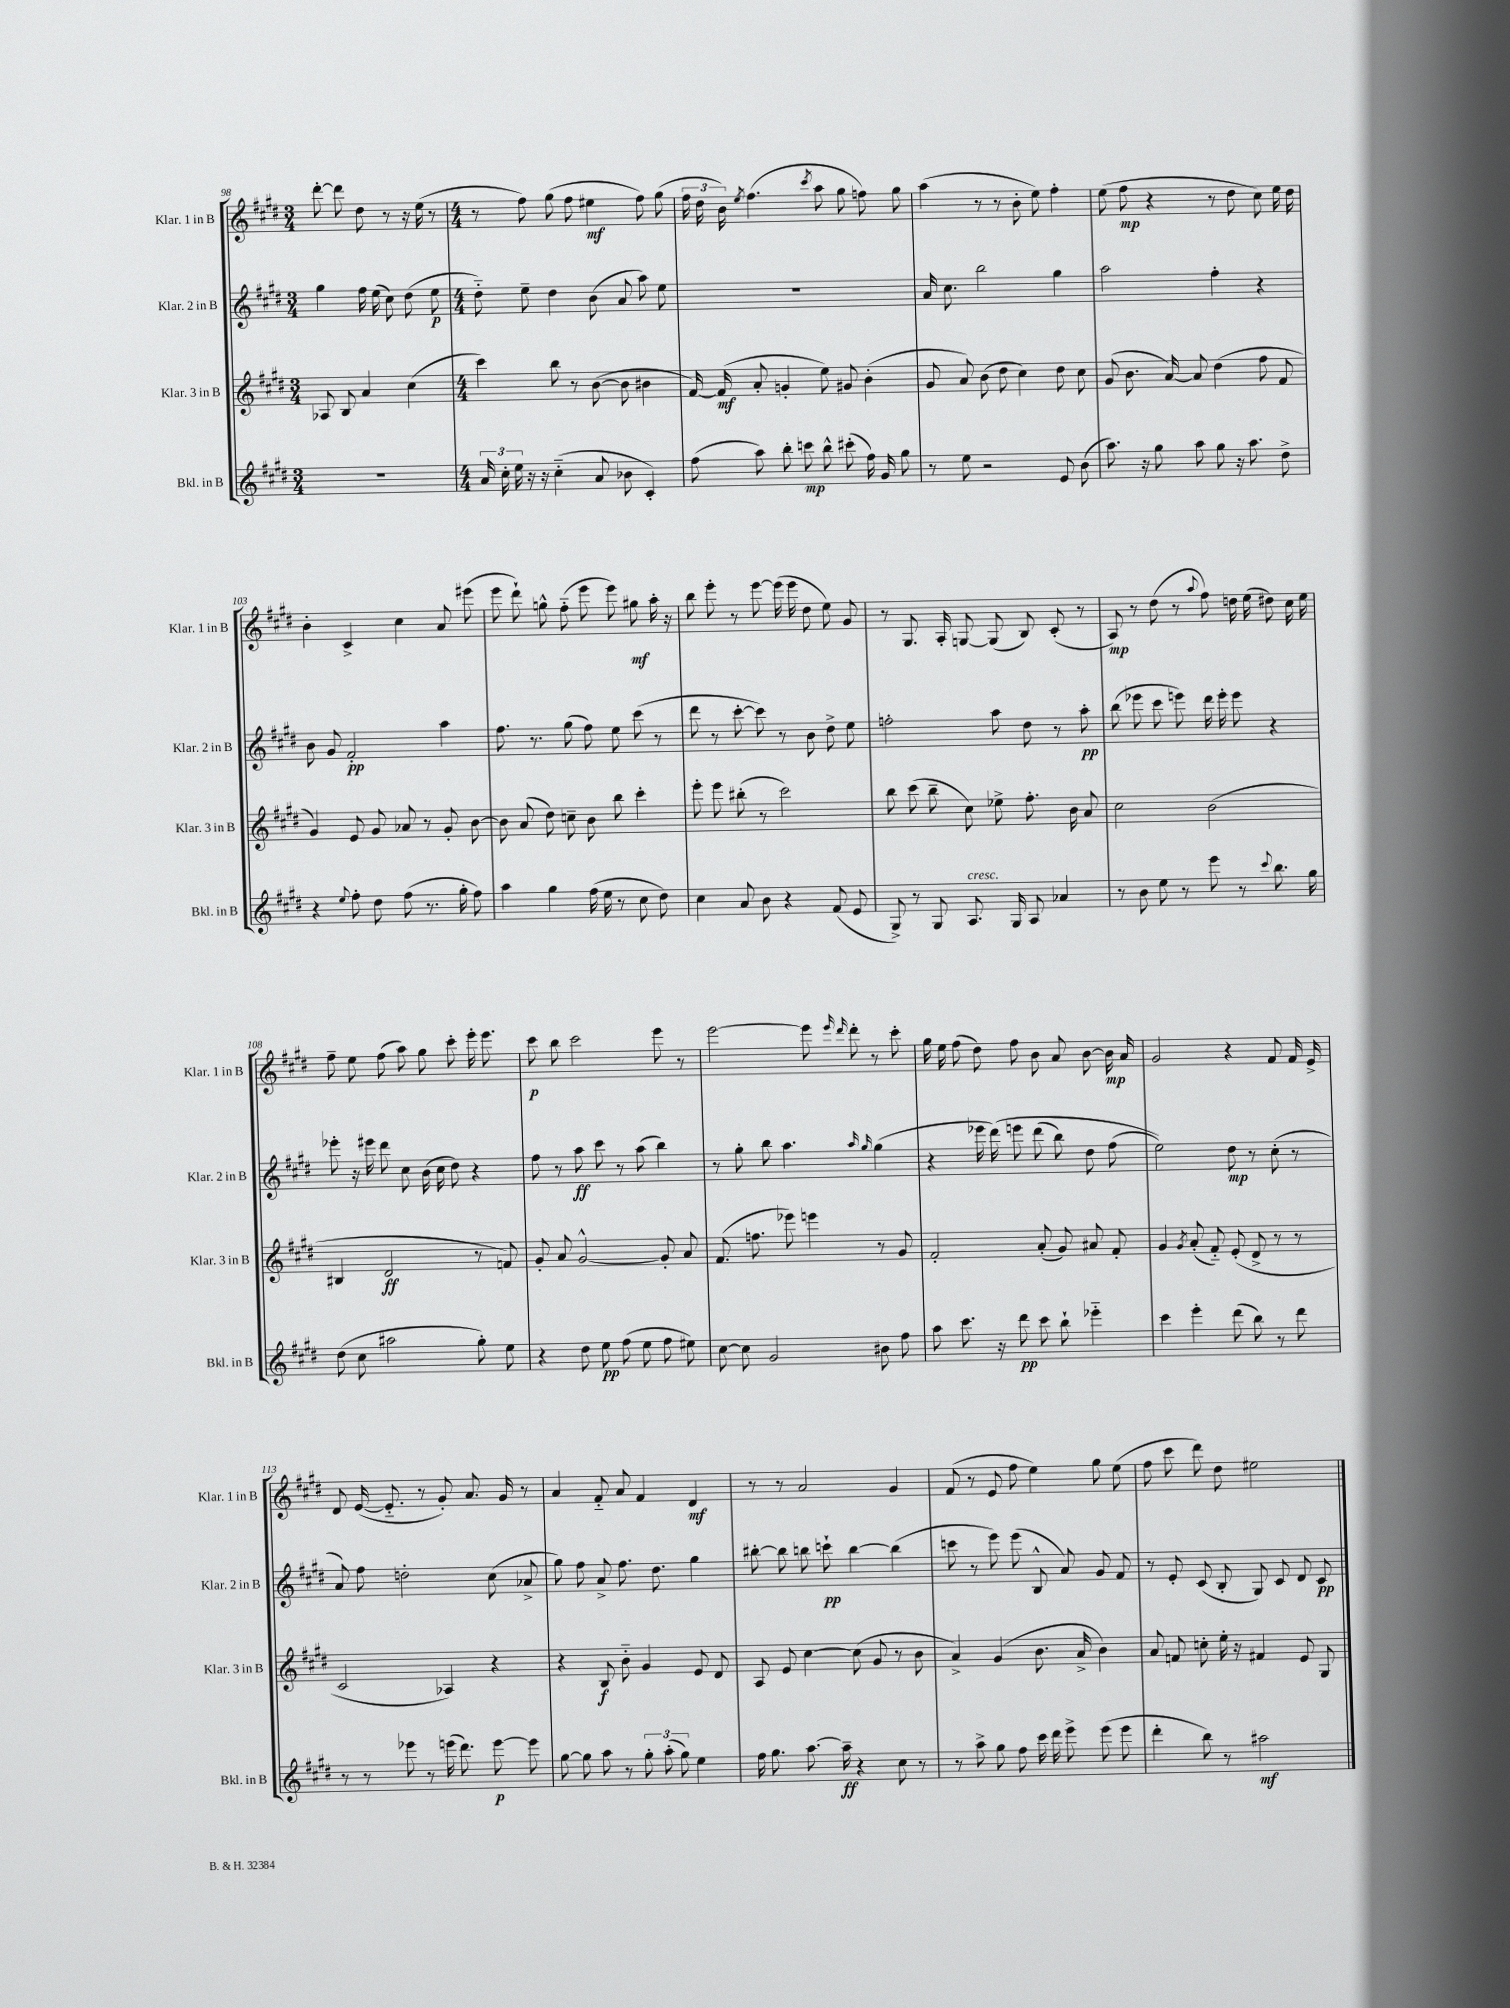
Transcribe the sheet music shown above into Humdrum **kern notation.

**kern	**kern	**kern	**kern
*staff4	*staff3	*staff2	*staff1
*clefG2	*clefG2	*clefG2	*clefG2
*k[f#c#g#d#]	*k[f#c#g#d#]	*k[f#c#g#d#]	*k[f#c#g#d#]
*M3/4	*M3/4	*M3/4	*M3/4
2.r	8A-	4gg#	[8ddd#'
.	8B	.	8ddd#]
.	4a	16ff#	8dd#
.	.	(16ee	.
.	.	8cc#)	8r
.	(4cc#	(8dd#	16r
.	.	.	(16ee
.	.	8ee	8r
=	=	=	=
*M4/4	*M4/4	*M4/4	*M4/4
24a	4ccc#)	8dd#'~)	8r
24cc#'	.	.	.
24ee	.	.	.
16r	.	8ee~	8ff#)
16r	.	.	.
(4cc#'~	8bb	4dd#	(8gg#
.	8r	.	8ff#
8a	([8b	(8b	4ee#
8b-	8b]	8a	.
4c#')	4b#	8aa)	8ff#)
.	.	8ee	(8gg#
=	=	=	=
(8ff#	[16f#)	1r	24ff#
.	.	.	24dd#
.	(16f#]	.	.
.	.	.	24b)
.	.	.	8qee
8aa)	8a'	.	(4.ff#
8bb'	4g'	.	.
8ccc	.	.	.
.	.	.	8qccc#
8bb^^	8ee)	.	8aa
(8ccc#'	8g#	.	8gg#
16ff#)	(4b'	.	8ff)
16g#	.	.	.
8gg#	.	.	8gg#
=	=	=	=
8r	8g#	16a	(4aa
.	.	8.cc#	.
8ee	8a)	.	.
2r	(8b	2bb	8r
.	8dd#	.	8r
.	4cc#)	.	8b'
.	.	.	8ee)
8e	8dd#	4gg#	4ff#'
(8b	8cc#	.	.
=	=	=	=
8.aa)	(8g#	2aa	(8ee
.	8.b	.	8ff#
16r	.	.	.
8gg#	.	.	4r
.	[16a)	.	.
8aa	8a]	.	.
8gg#	(4dd#	4ff#'	8r
16r	.	.	8dd#
8.aa	.	.	.
.	8ff#	4r	8cc#)
8dd#^	8f#	.	16ee
.	.	.	16dd#
=	=	=	=
4r	4g#)	8b	4b'
.	.	8g#	.
8qqee	.	.	.
8ff#'	8e	2f#'	4c#^
8dd#	8g#	.	.
(8ff#	8a-	.	4cc#
8.r	8r	.	.
.	8g#'	4aa	8a
16gg#'	.	.	.
8ff#)	[8b	.	(8eee#
=	=	=	=
4aa	8b]	8.ff#	8eee
.	(8a	.	8ddd#`)
.	.	8.r	.
4gg#	8dd#)	.	8gg^^
.	8cc~	(8gg#	(8ff#'~
(16ff#	8b	8ff#)	8eee
16ee	.	.	.
8r	8bb	8ee	8eee)
8cc#	4ccc#'	(8ccc#	8gg#
8dd#)	.	8r	16aa'
.	.	.	16r
=	=	=	=
4cc#	8eee'	8ddd#	8bb
.	8eee	8r	8eee'
8a	(8bb#'	[8ccc#'	8r
8b	8r	8ccc#])	[8eee
4r	2ccc#)	8r	(16eee]
.	.	.	16eee
.	.	8b	8dd#
(8f#	.	8dd#^	8ee)
8e	.	8ee	8g#
=	=	=	=
8G#^)	8bb	2ff'	8r
8r	(8ccc#	.	8.G#
8G#	8bb~	.	.
.	.	.	16A'
8.A	8cc#)	.	[8G
.	8ee-^	8aa	(8G]
16G#	.	.	.
8A	8.ff#'	8dd#	8B)
4a-	.	8r	(8c#'
.	16b	.	.
.	8a	8aa'	8r
=	=	=	=
8r	2cc#	(8bb	8A)
8b	.	8eee-	8r
8ee	.	8ccc#	(8dd#
8r	.	8eee)	8r
.	.	.	8qqaa
8eee	(2b	16ddd#	8ff#)
.	.	16eee'	.
8r	.	8eee	16dd
.	.	.	(16ee
8qqccc#	.	.	.
8.bb	.	4r	8dd#)
.	.	.	16cc#
16gg#	.	.	16ee
=	=	=	=
(8dd#	4B#	8eee-'	8ff#~
8cc#	.	16r	8ee
.	.	16eee#	.
2aa#	2d#	8ddd#	(8ff#
.	.	8cc#	8aa)
.	.	(16b	8gg#
.	.	16cc#	.
.	.	8dd#)	8ccc#'
8gg#')	8r	4r	16eee'
.	.	.	8.eee
8ee	8f)	.	.
=	=	=	=
4r	8g#'	8ff#	8ccc#
.	8a	8r	8bb
8dd#	[2g#^^	8aa	2ccc#
8ee	.	8ccc#	.
(8ff#	.	8r	.
8ee	.	(8aa	.
8ff#	8g#']	4bb)	8eee
8ee#)	8a	.	8r
=	=	=	=
[8cc#	(8.f#	8r	[2eee
8cc#]	.	8gg#'	.
.	8.ff	.	.
2g#	.	8bb	.
.	8eee-)	4.aa	.
.	4eee	.	8eee]
.	.	.	16qqeee
.	.	.	16qqddd#
.	.	.	8ddd#'
.	.	16qqaa	.
.	.	16qqgg#	.
8b#	8r	(4gg#	8r
8ff#	8g#	.	8ccc#'
=	=	=	=
8aa	2f#'	4r	16gg#
.	.	.	16ee
8.ccc#	.	.	(8ff#
.	.	16eee-	8dd#)
16r	.	&(16ddd#)	.
8ddd#	.	8eee	8ff#
8ccc#	(8a'	(8ddd#	8b
8bb`	8g#)	8bb)	8a
4eee-'~	8a#	8dd#	[8b
.	8f#'	(8ff#	16b]
.	.	.	16a
=	=	=	=
4ccc#	4g#	2ee)&)	2g#
.	8qg#	.	.
4eee'	(8a'	.	.
.	8f#'~)	.	.
(8ddd#	(8e'	8dd#	4r
8bb)	8d#^	8r	.
8r	8r	(8cc#'	8f#
8ddd#	8r	8r	16f#
.	.	.	16e^
=	=	=	=
8r	2c#	8a)	8d#
8r	.	8ff#	([16e
.	.	.	8.e'~]
8eee-	.	2dd'	.
8r	.	.	8r
(16eee	4A-)	.	8g#')
8.ddd#)	.	.	.
.	.	.	8.a
[8eee	4r	(8cc#	.
.	.	.	16g#
8eee]	.	8a-^	8r
=	=	=	=
[8gg#	4r	8gg#)	4a
8gg#]	.	8ff#	.
8aa	8B	8a^	8f#'~
8r	8b'~	8.ff#	8a
12gg#'	4g#	.	4f#
.	.	8.dd#	.
(12aa'	.	.	.
12gg#)	.	.	.
4ee	8e	4gg#	4d#
.	8d#	.	.
=	=	=	=
16ff#	8A	[8bb#'	8r
8.gg#	.	.	.
.	8e	8bb#]	8r
[8.aa	[4cc#	8bb	2a
.	.	8ccc`	.
16aa~]	.	.	.
4r	(8cc#]	[4bb	.
.	8g#	.	.
8cc#	8r	(4bb]	4g#
8r	8b	.	.
=	=	=	=
8r	4a^)	8ccc	(8f#
8aa^	.	8r	8r
8gg#	(4g#	8eee)	8e
8ff#	.	(8eee	8ff#
16ccc#	8.b	8B^^	4ee)
16ddd#	.	.	.
8eee^	.	8a)	.
.	16a^	.	.
(8eee	4b)	8g#	8gg#
8eee	.	8f#	(8ee
=	=	=	=
4ddd#'	8a	8r	8ff#
.	8f	8e'	8ccc#
8bb)	8cc'	(8c#	8ddd#)
8r	16ee'	8B'	8dd#
.	16r	.	.
2aa#	4f#	8G#)	2ee#
.	.	8c#	.
.	8e	8d#	.
.	8G#	8c#	.
==	==	==	==
*-	*-	*-	*-
